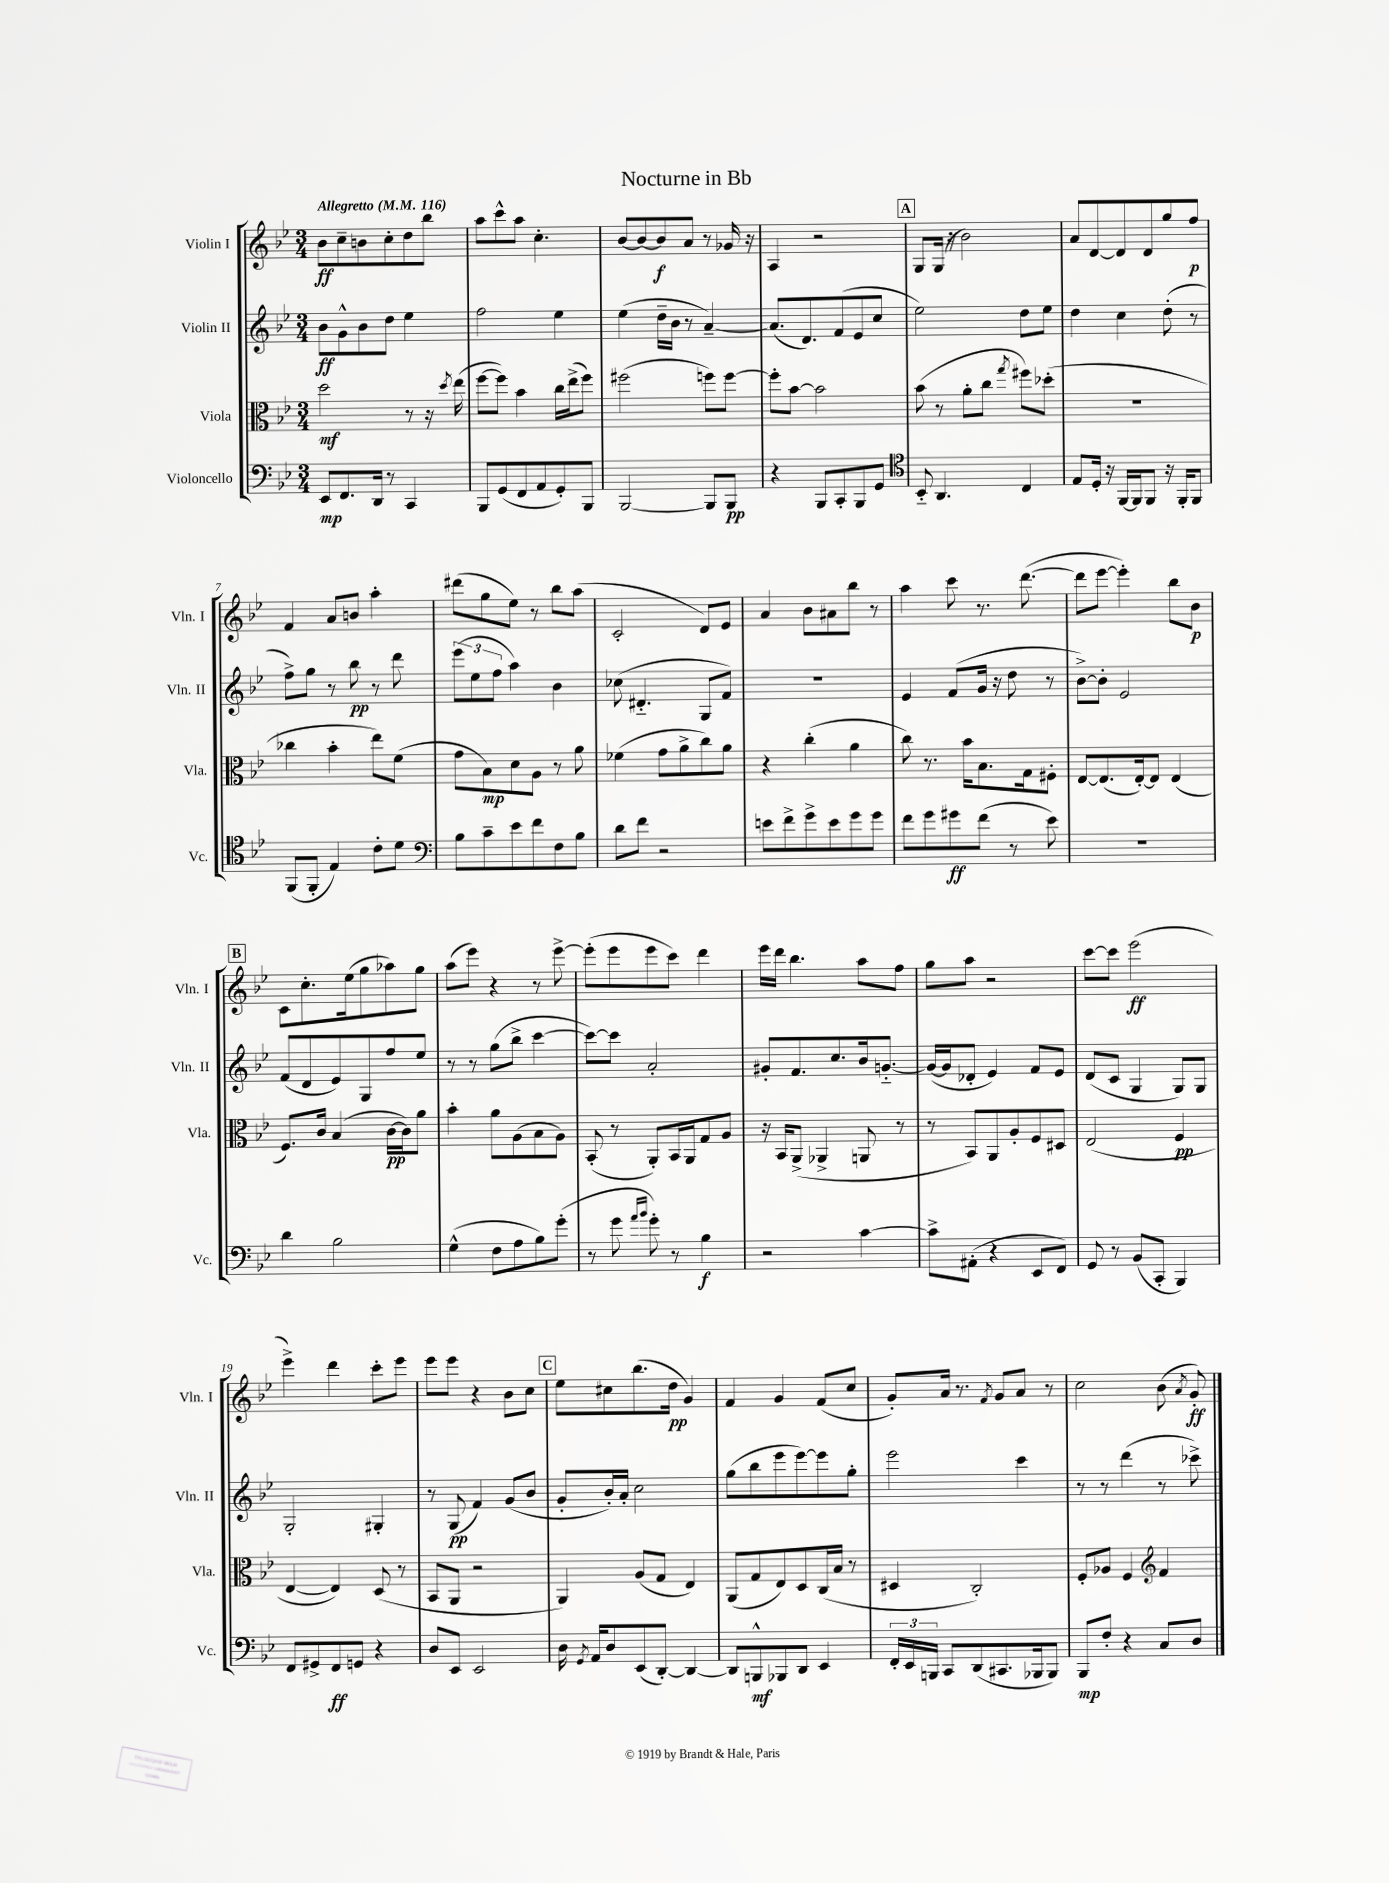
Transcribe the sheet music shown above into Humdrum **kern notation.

**kern	**dynam	**kern	**dynam	**kern	**dynam	**kern	**dynam
*part4	*part4	*part3	*part3	*part2	*part2	*part1	*part1
*staff4	*staff4	*staff3	*staff3	*staff2	*staff2	*staff1	*staff1
*I"Violoncello	*	*I"Viola	*	*I"Violin II	*	*I"Violin I	*
*I'Vc.	*	*I'Vla.	*	*I'Vln. II	*	*I'Vln. I	*
*clefF4	*	*clefC3	*	*clefG2	*	*clefG2	*
*k[b-e-]	*	*k[b-e-]	*	*k[b-e-]	*	*k[b-e-]	*
*M3/4	*	*M3/4	*	*M3/4	*	*M3/4	*
*MM116	*	*MM116	*	*MM116	*	*MM116	*
=1	=1	=1	=1	=1	=1	=1	=1
!	!	!	!	!	!	!LO:TX:a:B:t=Allegretto	!
8EE-/L	mp	2dd\	mf	8b-\L	ff	8b-\L	ff
8.FF/	.	.	.	8g^^\	.	8cc~\	.
.	.	.	.	8b-\	.	8bn\	.
16DD/Jk	.	.	.	.	.	.	.
8r	.	.	.	8dd\J	.	8cc'\	.
4CC/	.	8r	.	4ee-\	.	8dd\	.
.	.	16r	.	.	.	8bb-\J	.
.	.	8qdd/	.	.	.	.	.
.	.	(16ee-\	.	.	.	.	.
=2	=2	=2	=2	=2	=2	=2	=2
8BBB-/L	.	[8ff\L	.	2ff\	.	8aa\L	.
(8GG/	.	8ff\J])	.	.	.	8ccc^^\	.
8FF/	.	4b-\	.	.	.	8aa\J	.
8AA/	.	.	.	.	.	4.cc'\	.
8GG'/)	.	16cc\LL	.	4ee-\	.	.	.
.	.	(16ee-^\J	.	.	.	.	.
8BBB-/J	.	8ff\J)	.	.	.	.	.
=3	=3	=3	=3	=3	=3	=3	=3
[2BBB-/	.	(2ff#X\	.	(4ee-\	.	[8b-/L	.
.	.	.	.	.	.	8b-/_	.
.	.	.	.	16dd~\LL	.	8b-/]	f
.	.	.	.	16b-\JJ	.	.	.
.	.	.	.	8r	.	8a/J	.
8BBB-/L]	.	8ffn\L)	.	[4a~/)	.	8r	.
8BBB-/J	pp	[8ff\J	.	.	.	16g-X/	.
.	.	.	.	.	.	16r	.
=4	=4	=4	=4	=4	=4	=4	=4
4r	.	8ff'\L]	.	(8.a/L]	.	4A/	.
.	.	[8b-\J	.	.	.	.	.
.	.	.	.	8.d/)	.	.	.
8BBB-/L	.	2b-\]	.	.	.	2r	.
8CC'/	.	.	.	(8f/	.	.	.
8BBB-/	.	.	.	8e-/	.	.	.
8GG/J	.	.	.	8cc/J	.	.	.
!!LO:REH:place=s1:t=A
=5	=5	=5	=5	=5	=5	=5	=5
*clefC4	*	*	*	*	*	*	*
8BB-/	.	(8b-\	.	2ee-\)	.	8G/L	.
4.AA/	.	8r	.	.	.	(16G/Jk	.
.	.	.	.	.	.	16r	.
.	.	8a'\L	.	.	.	2b-\)	.
.	.	8cc\J	.	.	.	.	.
.	.	8qgg/	.	.	.	.	.
4C/	.	8ff#X\L)	.	8dd\L	.	.	.
.	.	(8dd-X'\J	.	8ee-\J	.	.	.
=6	=6	=6	=6	=6	=6	=6	=6
8E-/L	.	2.r	.	4dd\	.	8a/L	.
16D'/Jk	.	.	.	.	.	[8d/	.
16r	.	.	.	.	.	.	.
[16FF/LL	.	.	.	4cc\	.	8d/]	.
16FF/J]	.	.	.	.	.	.	.
8FF/J	.	.	.	.	.	8d/	.
16r	.	.	.	(8dd'\	.	8gg/	.
16FF'/KL	.	.	.	.	.	.	.
8FF/J	.	.	.	8r	.	8ff/J	p
!!LO:LB:g=z
=7	=7	=7	=7	=7	=7	=7	=7
(8FF/L	.	4cc-X\	.	8ff^\L)	.	4f/	.
8FF'/J	.	.	.	8gg\J	.	.	.
4E-/)	.	4b-'\	.	8r	.	8a/L	.
.	.	.	.	8bb-\	pp	8bn/J	.
8c'\L	.	8ee-\L)	.	8r	.	4aa'\	.
8d\J	.	(8f\J	.	8ddd\	.	.	.
=8	=8	=8	=8	=8	=8	=8	=8
*clefF4	*	*	*	*	*	*	*
8B-\L	.	8g\L	.	(12eee-\L	.	(8ddd#X\L	.
.	.	.	.	12ee-\	.	.	.
8c~\	.	8B-\)	mp	.	.	8gg\	.
.	.	.	.	12ff\J	.	.	.
8e-\	.	8d\	.	4aa\)	.	8ee-\J)	.
8f\	.	8A\J	.	.	.	8r	.
8F\	.	8r	.	4b-\	.	8bb-\L	.
8B-\J	.	8a\	.	.	.	(8aa\J	.
=9	=9	=9	=9	=9	=9	=9	=9
8d\L	.	(4f-X\	.	(8cc-X\	.	2c'/	.
8f\J	.	.	.	4.d#X/	.	.	.
2r	.	8g\L	.	.	.	.	.
.	.	8a^\	.	.	.	.	.
.	.	8cc\)	.	8G/L	.	8d/L)	.
.	.	8a\J	.	8f/J)	.	8e-/J	.
=10	=10	=10	=10	=10	=10	=10	=10
8en\L	.	4r	.	2.r	.	4a/	.
8f^\	.	.	.	.	.	.	.
8g^\	.	(4cc'\	.	.	.	8b-\L	.
8e\	.	.	.	.	.	8a#X\	.
8g\	.	4a\	.	.	.	8bb-\J	.
8g\J	.	.	.	.	.	8r	.
=11	=11	=11	=11	=11	=11	=11	=11
8f\L	.	8cc\)	.	4e-/	.	4aa\	.
8g\	.	8.r	.	.	.	.	.
8g#X\	ff	.	.	(8f/L	.	8ccc\	.
.	.	16b-\KL	.	.	.	.	.
(8f\J	.	8.B-\	.	16g/Jk	.	8.r	.
.	.	.	.	16r	.	.	.
8r	.	.	.	8dd\	.	.	.
.	.	16G\k	.	.	.	([8.ddd\	.
8e-\)	.	8F#X'\J	.	8r	.	.	.
=12	=12	=12	=12	=12	=12	=12	=12
2.r	.	[8E-/L	.	[8b-^\L)	.	8ddd\L]	.
.	.	(8.E-/]	.	8b-'\J]	.	[8eee-\J	.
.	.	.	.	2e-/	.	4eee-'\])	.
.	.	[16E-'/k)	.	.	.	.	.
.	.	8E-/J]	.	.	.	.	.
.	.	(4E-/	.	.	.	8bb-\L	.
.	.	.	.	.	.	8b-\J	p
!!LO:LB:g=z
!!LO:REH:place=s1:t=B
=13	=13	=13	=13	=13	=13	=13	=13
4d\	.	8.F/L)	.	(8f/L	.	8c\L	.
.	.	.	.	8d/	.	8.cc'\	.
.	.	16c/Jk	.	.	.	.	.
2B-\	.	(4B-/	.	8e-/)	.	.	.
.	.	.	.	.	.	(16ee-\k	.
.	.	.	.	8G/	.	8gg\	.
.	.	[16c\LL	pp	8ff/	.	8aa-X\)	.
.	.	16c\J])	.	.	.	.	.
.	.	8a\J	.	8ee-/J	.	8gg\J	.
=14	=14	=14	=14	=14	=14	=14	=14
(4G^^\	.	4b-'\	.	8r	.	(8aa\L	.
.	.	.	.	8r	.	8eee-\J)	.
8F\L	.	8a\L	.	(8gg\L	.	4r	.
8A\	.	(8A\	.	8bb-^\J	.	.	.
8B-\)	.	8B-\	.	[4ccc\	.	8r	.
(8g'\J	.	8A\J)	.	.	.	[8eee-^\	.
=15	=15	=15	=15	=15	=15	=15	=15
8r	.	(8BB-'/	.	8ccc\L_)	.	(8eee-'\L]	.
8g\	.	8r	.	8ccc\J]	.	8eee-\	.
16qqa/LL	.	.	.	.	.	.	.
16qqb-/JJ	.	.	.	.	.	.	.
8g'\)	.	8AA'/L)	.	2a'/	.	8eee-\	.
8r	.	16BB-/L	.	.	.	8ccc\J)	.
.	.	16AA/J	.	.	.	.	.
4B-\	f	8G/	.	.	.	4ddd\	.
.	.	8A/J	.	.	.	.	.
=16	=16	=16	=16	=16	=16	=16	=16
2r	.	16r	.	8g#X'/L	.	16eee-\LL	.
.	.	16BB-/KL	.	.	.	16ddd\JJ	.
.	.	(8AA^/J	.	8.f/	.	4.bb-\	.
.	.	4AA-X^/	.	.	.	.	.
.	.	.	.	8.cc/	.	.	.
[4c\	.	8AAn/	.	16b-/k	.	8aa\L	.
.	.	.	.	[8.gn/J	.	.	.
.	.	8r	.	.	.	8ff\J	.
=17	=17	=17	=17	=17	=17	=17	=17
8c^\L]	.	8r	.	(16g/LL_	.	8gg\L	.
.	.	.	.	16g/J]	.	.	.
(8AA#X'\J	.	8BB-/L)	.	8d-X'/J	.	8aa\J	.
4r	.	8AA/	.	4e-/)	.	2r	.
.	.	8A'/	.	.	.	.	.
8EE-/L	.	8F/	.	8f/L	.	.	.
8FF/J)	.	8D#X/J	.	8e-/J	.	.	.
=18	=18	=18	=18	=18	=18	=18	=18
8GG/	.	(2E-/	.	(8d/L	.	[8ccc\L	.
8r	.	.	.	8c/J	.	8ccc\J]	.
(8BB-/L	.	.	.	4G/	.	(2eee-\	ff
8CC'/J	.	.	.	.	.	.	.
4BBB-/)	.	4F/	pp	8G/L)	.	.	.
.	.	.	.	8G/J	.	.	.
!!LO:LB:g=z
=19	=19	=19	=19	=19	=19	=19	=19
8FF/L	.	[4E-/	.	2G'/	.	4eee-^\)	.
8GG#X^/	.	.	.	.	.	.	.
8FF/	ff	4E-/])	.	.	.	4ddd\	.
8GGn/J	.	.	.	.	.	.	.
4r	.	(8D/	.	4G#X'/	.	8ccc'\L	.
.	.	8r	.	.	.	8eee-\J	.
=20	=20	=20	=20	=20	=20	=20	=20
8D/L	.	8BB-/L	.	8r	.	8eee-\L	.
8EE-/J	.	8AA/J	.	(8G/	pp	8eee-\J	.
2EE-/	.	2r	.	4f/)	.	4r	.
.	.	.	.	(8g/L	.	8b-\L	.
.	.	.	.	8b-/J	.	8cc\J	.
!!LO:REH:place=s1:t=C
=21	=21	=21	=21	=21	=21	=21	=21
16D\	.	4AA/)	.	8g'/L	.	8ee-\L	.
8qGG/	.	.	.	.	.	.	.
16AA/KL	.	.	.	.	.	.	.
8D/	.	.	.	16b-'/L)	.	8cc#X\	.
.	.	.	.	16a'/JJ	.	.	.
(8EE-/	.	(8A/L	.	2cc\	.	(8.bb-\	.
[8DD'/J)	.	8G/J	.	.	.	.	.
.	.	.	.	.	.	16dd\Jk	pp
4DD/_	.	4E-/)	.	.	.	4g/)	.
=22	=22	=22	=22	=22	=22	=22	=22
8DD/L]	.	(8AA/L	.	(8gg\L	.	4f/	.
8BBBn^^/	mf	8G/	.	8bb-\	.	.	.
8BBB-X/	.	8E-/)	.	8eee-\	.	4g/	.
8DD/J	.	8D/	.	[8eee-\)	.	.	.
4EE-/	.	(16C/L	.	8eee-\]	.	(8f/L	.
.	.	16B-/JJ	.	.	.	.	.
.	.	8r	.	8gg'\J	.	8cc/J	.
=23	=23	=23	=23	=23	=23	=23	=23
24FF'/LL	.	4D#X/	.	2eee-\	.	8g'/L)	.
24EE-/	.	.	.	.	.	.	.
24BBBn/JJ	.	.	.	.	.	.	.
8CC/L	.	.	.	.	.	16a/Jk	.
.	.	.	.	.	.	8.r	.
(8DD/	.	2C'/)	.	.	.	.	.
.	.	.	.	.	.	8qf/	.
8.CC#X/	.	.	.	.	.	8g/L	.
.	.	.	.	4ccc\	.	8a/J	.
16BBB-X/k	.	.	.	.	.	.	.
8BBB-/J)	.	.	.	.	.	8r	.
=24	=24	=24	=24	=24	=24	=24	=24
8BBB-/L	mp	8F'/L	.	8r	.	2cc\	.
8F'/J	.	8A-X/J	.	8r	.	.	.
4r	.	4F/	.	(4ddd\	.	.	.
*	*	*clefG2	*	*	*	*	*
8C/L	.	4f/	.	8r	.	(8b-\	.
.	.	.	.	.	.	8qa/	.
8D/J	.	.	.	8ccc-X^\)	.	8g'/)	ff
==	==	==	==	==	==	==	==
*-	*-	*-	*-	*-	*-	*-	*-
